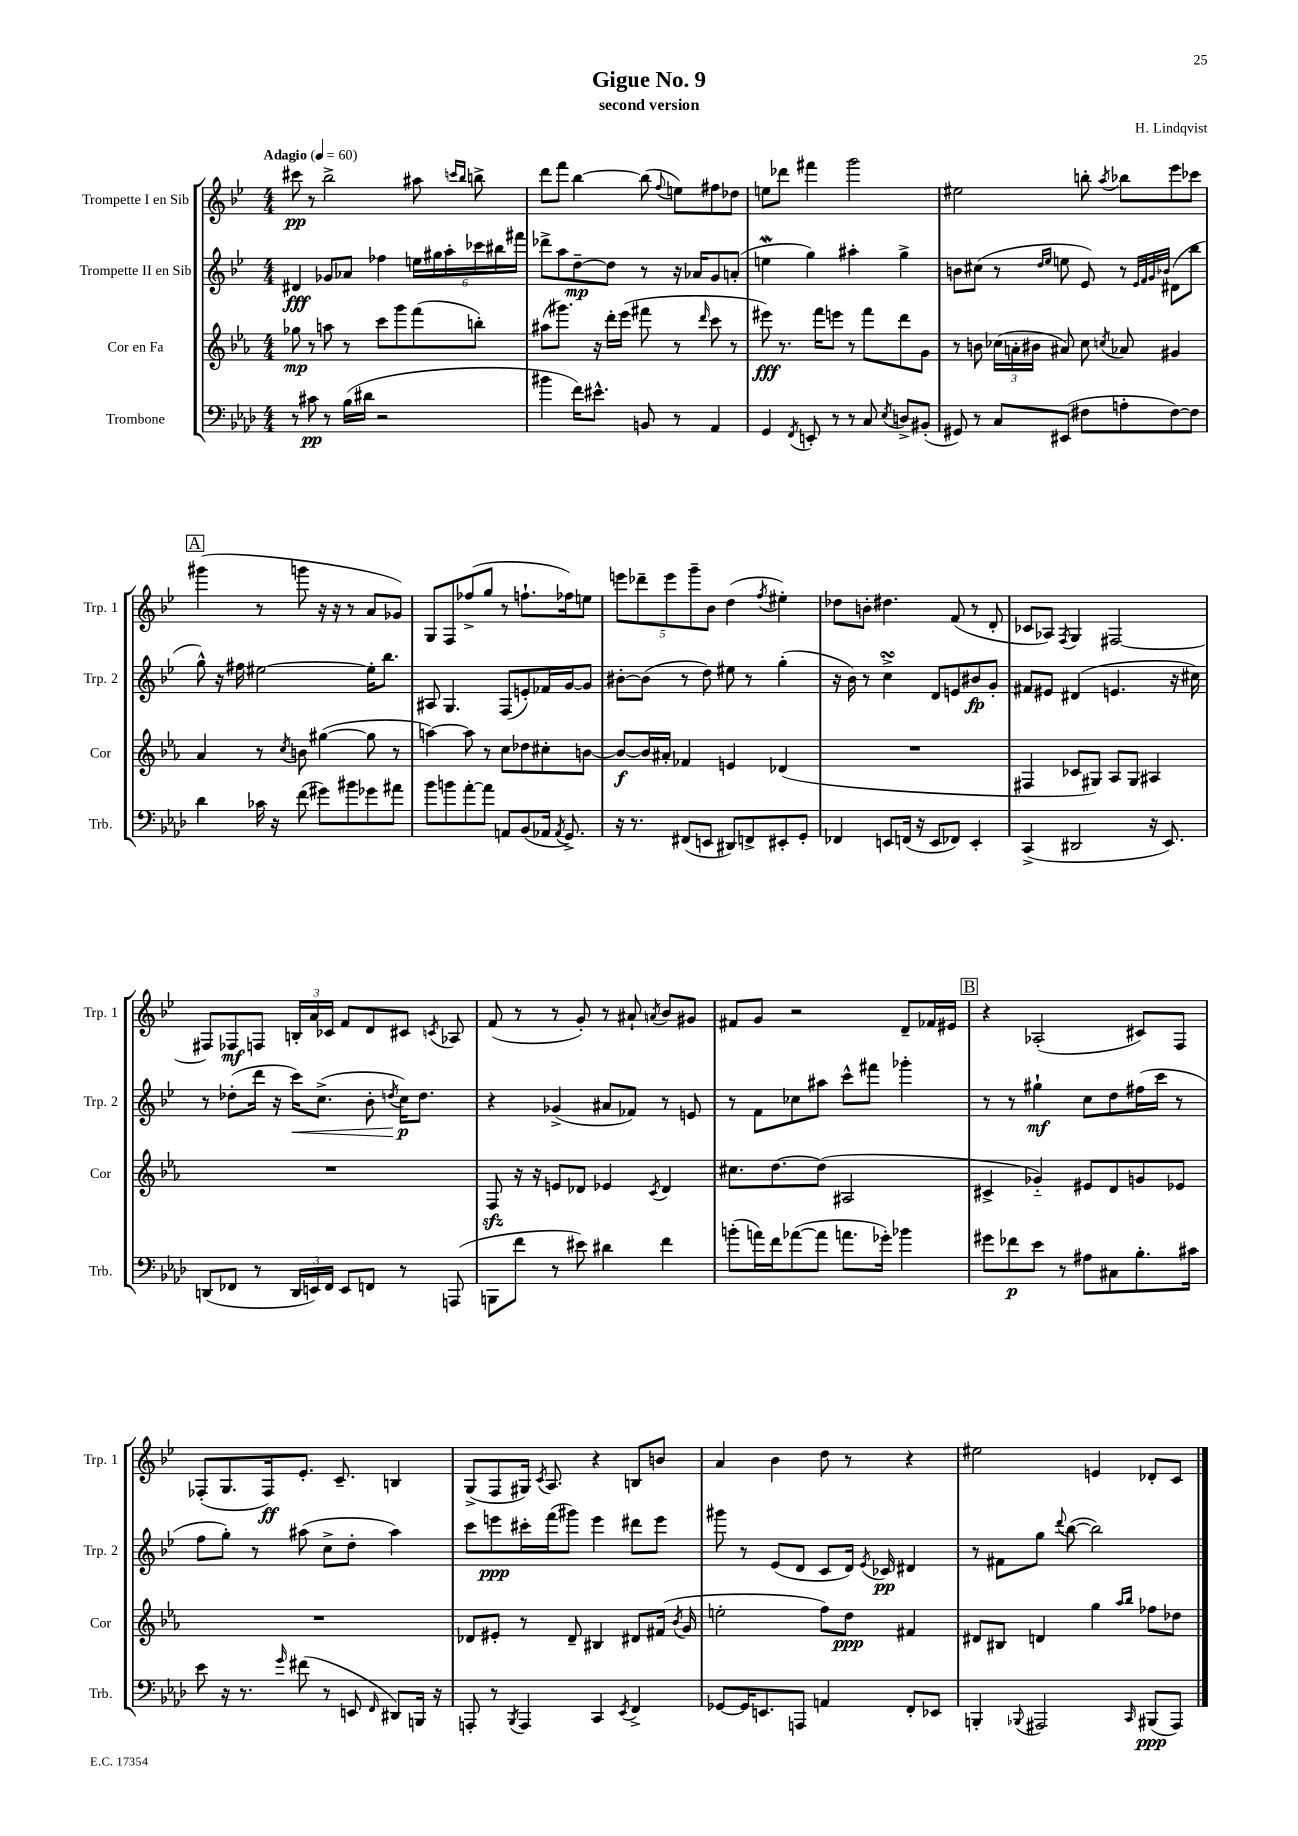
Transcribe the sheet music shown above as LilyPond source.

\header { title = "Gigue No. 9" composer = "H. Lindqvist" subtitle = "second version" }
<<
\new StaffGroup <<
\new Staff = "s0" \with { instrumentName = "Trompette I en Sib" shortInstrumentName = "Trp. 1" } {
    \clef treble \key bes \major \numericTimeSignature \time 4/4 \tempo "Adagio" 4 = 60
    \autoBeamOff cis'''8\pp r8 bes''2-> ais''8 \grace { c'''16[ bes''16] } b''8-> |
    d'''8[ f'''8] bes''4~ bes''8( \appoggiatura { f''8 } e''8[) fis''8 des''8] |
    e''8[ des'''8] fis'''4 g'''2 |
    eis''2 b''8-. \acciaccatura { a''8 } bes''8[ ees'''8 ces'''8] |
    \mark \markup { \box "A" } gis'''4( r8 g'''8 r16 r16 r8 a'8[ ges'8]) |
    g8[ f8 fes''8->( g''8] r8 f''8.[-! fes''16) e''8] |
    \tuplet 5/4 { e'''8[ des'''8-- e'''8 g'''8-- bes'8] } d''4( \acciaccatura { f''8 } eis''4-.) |
    des''8[ b'8]-. dis''4. f'8( r8 d'8-. |
    ces'8[ aes8]) \acciaccatura { f8 } g4 fis2~ |
    fis8[ fes8\mf f8] \tuplet 3/2 { b16[-. a'16 ces'16] } f'8[ d'8 cis'8] \acciaccatura { c'8 } aes8 |
    f'8( r8 r8 g'8-.) r8 ais'8-! \acciaccatura { a'8 } bes'8[ gis'8] |
    fis'8[ g'8] r2 d'8[-- fes'16 eis'16] |
    \mark \markup { \box "B" } r4 aes2-.( cis'8[) f8] |
    fes8[-.( g8. fes16\ff) ees'8.]-. c'8.-- b4 |
    g8[->( f8 gis16]) \acciaccatura { c'8 } a8. r4 b8[ b'8] |
    a'4 bes'4 d''8 r8 r4 |
    eis''2 e'4 des'8[-. c'8] \bar "|." |
}
\new Staff = "s1" \with { instrumentName = "Trompette II en Sib" shortInstrumentName = "Trp. 2" } {
    \clef treble \key bes \major \numericTimeSignature \time 4/4
    \autoBeamOff dis'4\fff ges'8[ aes'8] fes''4 \tuplet 6/4 { e''16[ gis''16 a''16-. ces'''16 bis''16 fis'''16] } |
    des'''8[-> a''8 d''8~--\mp d''8] r8 r16 aes'16[ g'8 a'8]-.( |
    e''4\mordent g''4) ais''4-. g''4-> |
    b'8[ cis''8]( r8 \grace { d''16[ ees''16] } e''8 ees'8) r8 \grace { ees'32[ f'32 g'32 bes'32] } dis'8[( bes''8] |
    \mark \markup { \box "A" } g''8-^) r16 fis''16 eis''2~ eis''16[-. bes''8.] |
    ais8 g4. f8[( e'8-.) fes'16 g'16~ g'8] |
    bis'8[~-. bis'8]( r8 d''8) eis''8 r8 g''4-.( |
    r16 bes'16) r8 c''4->\turn d'8[ e'8 bis'8\fp g'8]-. |
    fis'8[ eis'8] dis'4( e'4. r16 cis''16) |
    r8 des''8[-.( d'''16] r16 c'''16[\<) c''8.]->( bes'8-. \acciaccatura { d''8 } c''16[\p\!) d''8.] |
    r4 ges'4->( ais'8[ fes'8]) r8 e'8 |
    r8 f'8[ ces''8 ais''8] c'''8[-^ fis'''8] ges'''4-. |
    \mark \markup { \box "B" } r8 r8 gis''4-!\mf c''8[ d''8 fis''16( c'''16] r8 |
    f''8[ g''8]-.) r8 ais''8( c''8[-> d''8]-. ais''4) |
    c'''8[ e'''8\ppp cis'''16-. f'''16( gis'''8]) e'''4 dis'''8[ e'''8] |
    gis'''8 r8 ees'8[( d'8] c'8[ d'16]) \acciaccatura { ees'8 } ces'16\pp dis'4 |
    r8 fis'8[ g''8] \appoggiatura { d'''8 } bes''8~( bes''2) \bar "|." |
}
\new Staff = "s2" \with { instrumentName = "Cor en Fa" shortInstrumentName = "Cor" } {
    \clef treble \key ees \major \numericTimeSignature \time 4/4
    \autoBeamOff ges''8\mp r8 a''8 r8 c'''8[ g'''8 f'''8( b''8]-.) |
    ais''8[( gis'''8.]) r16 d'''16[-. ees'''16]( fis'''8 r8 \grace { d'''16 } c'''8 r8 |
    eis'''8\fff) r8. f'''16[ e'''8] r8 f'''8[ d'''8 g'8] |
    r8 b'8 \tuplet 3/2 { ces''16[( a'16-. bis'16] } ais'8) ces''8 \acciaccatura { c''8 } aes'8 gis'4 |
    \mark \markup { \box "A" } aes'4 r8 \acciaccatura { c''8 } b'8 gis''4~( gis''8 r8 |
    a''4~) a''8 r8 c''8[ des''8 cis''8-. b'8]~ |
    b'8[~\f b'16 ais'16]-. fes'4 e'4 des'4( |
    R1 |
    fis4 ces'8[ gis8]) aes8[ gis8] ais4 |
    R1 |
    f8\sfz r16 r16 e'8[ des'8] ees'4 \acciaccatura { c'8 } des'4 |
    cis''8.[ d''8.~ d''8]( ais2 |
    \mark \markup { \box "B" } cis'4-> ges'4-_) eis'8[ d'8 g'8 ees'8] |
    R1 |
    des'8[ eis'8]-. r8 des'8-- bis4 dis'8[ fis'16]( \acciaccatura { bes'8 } g'16 |
    e''2-. f''8[) d''8]\ppp fis'4 |
    dis'8[ bis8] d'4 g''4 \grace { aes''16[ bes''16] } fes''8[ des''8] \bar "|." |
}
\new Staff = "s3" \with { instrumentName = "Trombone" shortInstrumentName = "Trb." } {
    \clef bass \key aes \major \numericTimeSignature \time 4/4
    \autoBeamOff r8 cis'8\pp r8 bes16[( dis'16] r2 |
    bis'4 f'16[) eis'8.]-^ b,8 r8 aes,4 |
    g,4 \acciaccatura { f,8 } e,8-. r8 r8 c8 \acciaccatura { ees8 } d8[-> bis,8]-.( |
    gis,8) r8 c8[ eis,8]( fis8[ a8-. fis8~) fis8] |
    \mark \markup { \box "A" } des'4 ces'16 r16 f'8( gis'8[) bis'8 ges'8 ais'8] |
    bes'8[ b'8 aes'8~-. aes'8] a,8[ bes,8( aes,16] \acciaccatura { aes,8 } g,8.->) |
    r16 r8. fis,8[( e,8] dis,8[) f,8-> eis,8-. g,8]-. |
    fes,4 e,8[ f,16]( r16 e,8[ fes,8]) e,4-. |
    c,4->( dis,2 r16 ees,8.) |
    d,8[( fes,8] r8 \tuplet 3/2 { d,16[ e,16) fes,16] } e,8[ f,8] r8 a,,8( |
    b,,8[ f'8] r8 eis'8) dis'4 f'4 |
    b'8[-.( a'16) f'16 aes'8~( aes'8] a'8.[ ges'16]-.) bes'4 |
    \mark \markup { \box "B" } gis'8[ fes'8\p ees'8] r8 ais8[ cis8 bes8.-. cis'16] |
    ees'8 r16 r8. \grace { g'16 } fis'8( r8 e,8 \grace { f,16 } dis,8[) b,,16] r16 |
    a,,8-. r8 \acciaccatura { bes,,8 } a,,4 c,4 \acciaccatura { ees,8 } f,4-> |
    ges,8[~ ges,16 e,8. a,,8] a,4 f,8[-. ees,8] |
    b,,4-. \appoggiatura { bes,,8 } ais,,2 \grace { c,16 } bis,,8[\ppp( ais,,8]) \bar "|." |
}
>>
>>
\layout { \context { \Score \remove "Bar_number_engraver" } }
